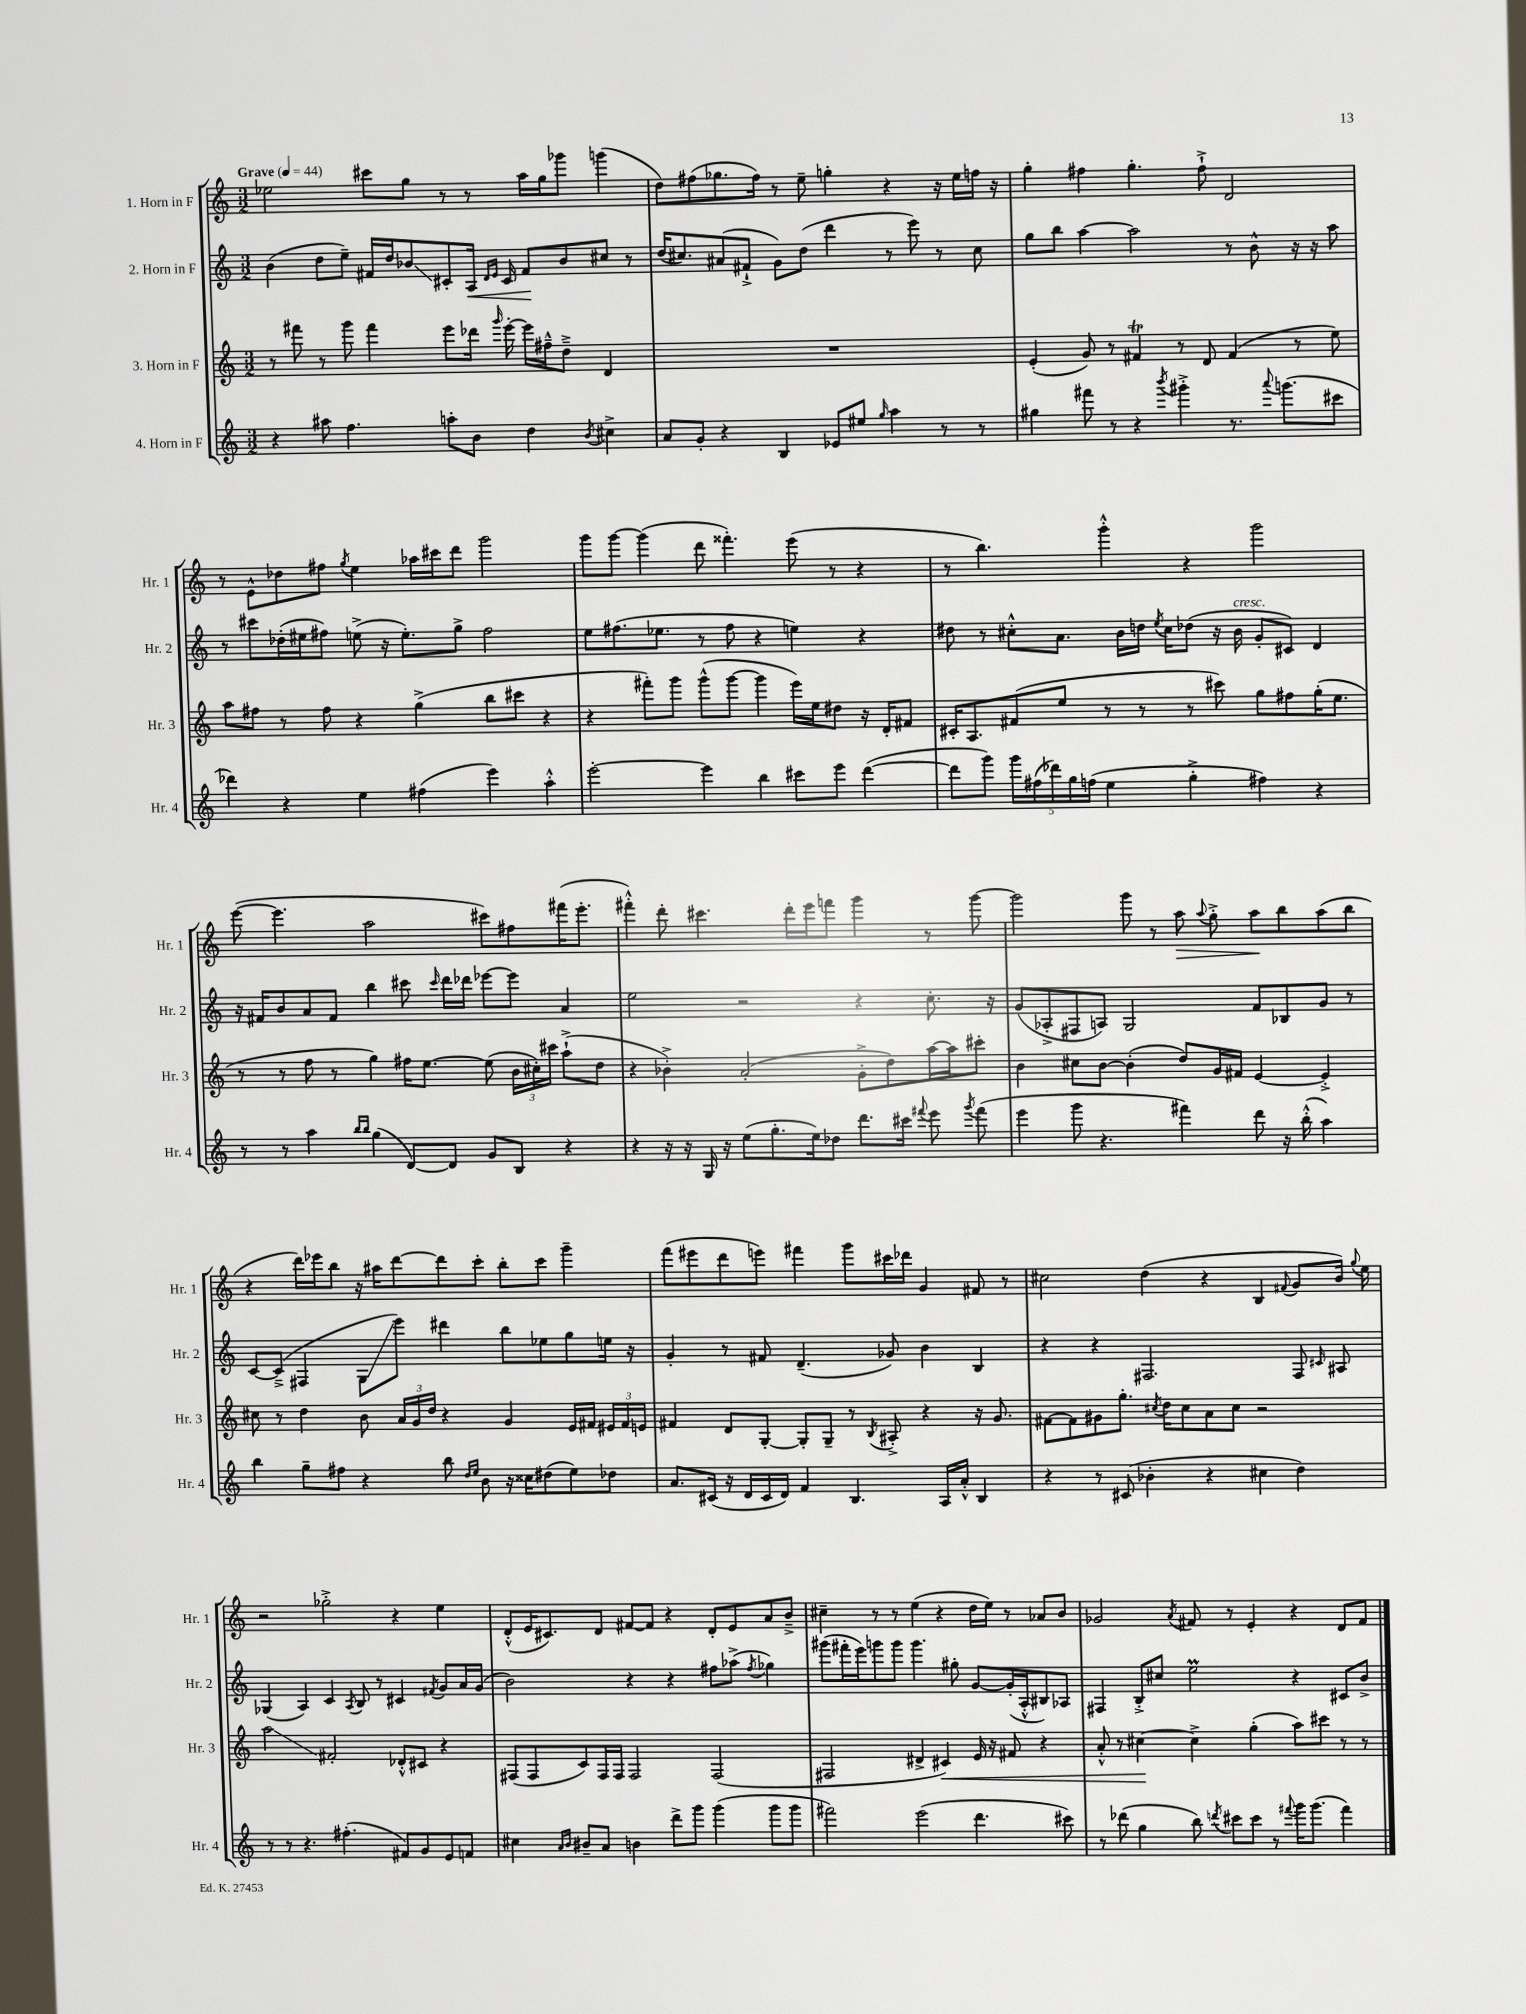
<<
\new StaffGroup <<
\new Staff = "s0" \with { instrumentName = "1. Horn in F" shortInstrumentName = "Hr. 1" } {
    \clef treble \key c \major \numericTimeSignature \time 3/2 \tempo "Grave" 4 = 44
    \autoBeamOff ees''2 cis'''8[ g''8] r8 r8 a''16[ g''16 ges'''8] g'''4( |
    d''8[) fis''8( ges''8. fis''16]) r8 e''8-- g''4-. r4 r16 e''16[ f''16] r16 |
    g''4-. fis''4 g''4.-. fis''8-!-> d'2 |
    r8 e'8[-^ des''8 fis''8] \acciaccatura { g''8 } e''4 aes''16[ cis'''16 d'''8] g'''2 |
    g'''8[ g'''8]~ g'''4( d'''8 fisis'''4.-.) e'''8( r8 r4 |
    r8 b''4.) g'''4-.-^ r4 g'''2 |
    e'''8~( e'''4. a''2 cis'''8[) fis''8 fis'''16( e'''8.]-. |
    fis'''4-.-^) d'''8-. cis'''4. d'''16[-. e'''16 f'''8] g'''4 r8 g'''8~ |
    g'''2 g'''8 r8 a''8\> \appoggiatura { a''8 } g''8-.-> a''8[\! b''8 a''8( b''8] |
    r4 d'''16[) ees'''16 b''8] r16 ais''16[ d'''8~ d'''8 c'''8]-. b''8[-. c'''8] g'''4-- |
    f'''8[( eis'''8 d'''8 e'''8]) fis'''4 g'''8[ cis'''16 des'''16] g'4 fis'8 r8 |
    cis''2 d''4( r4 b4 \appoggiatura { fis'8 } g'8[ b'16]) \appoggiatura { g''8 } e''16 |
    r2 ges''2-.-> r4 e''4 |
    d'8[-.-^( e'16 cis'8.) d'8] fis'8[~ fis'8] r4 d'8[-. e'8 a'8 b'8]---> |
    cis''4-- r8 r8 e''4( r4 d''16[ e''16]) r8 aes'8[ b'8] |
    ges'2 \acciaccatura { a'8 } fis'8 r8 e'4-. r4 d'8[ fis'8] \bar "|." |
}
\new Staff = "s1" \with { instrumentName = "2. Horn in F" shortInstrumentName = "Hr. 2" } {
    \clef treble \key c \major \numericTimeSignature \time 3/2
    \autoBeamOff b'4( d''8[ e''8]--) fis'16[ d''16 bes'8\glissando cis'8-. a16]\< \grace { d'16[ e'16] } cis'16 fis'8[\! bes'8 cis''8] r8 |
    d''16[( cis''8.) ais'8( fis'8]-!-> g'8[) d''8]( d'''4 r8 e'''8) r8 cis''8 |
    g''8[ b''8] a''4~ a''2 r8 b'8-^ r16 r16 a''8 |
    r8 cis'''8[ des''16-.( eis''16 fis''8]) e''8->( r16 e''8.[-.) g''8]-> fis''2 |
    e''8[ fis''8.( ees''8.] r8 fis''8 r4 e''4) r4 |
    dis''8 r8 cis''8[-.-^ a'8.] b'16[ d''16] \acciaccatura { e''8 } cis''16[ des''8]( r16 b'16^\markup { \italic "cresc." } g'8[-. cis'8]) d'4 |
    r16 fis'16[ b'8 a'8 fis'8] b''4 cis'''8 \grace { cis'''16 } d'''16[ des'''16] ees'''8[~ ees'''8] a'4 |
    e''2 r2 r4 c''8.-. r16 |
    g'8[( aes8-.-> fis8 a8]) g2 f'8[ bes8 g'8] r8 |
    c'8[~ c'8]--->( fis4 g8[\glissando e'''8]) dis'''4 b''8[ ees''8 g''8 e''16] r16 |
    g'4-. r8 fis'8 d'4.--( ges'8) b'4 b4 |
    r4 r4 fis2. fis8 \grace { cis'16 } ais8 |
    ges4( a4) c'4 \acciaccatura { a8 } b8 r8 cis'4 \acciaccatura { fis'8 } g'8[ a'16 g'16]( |
    b'2) r4 r4 fis''8[ aes''8]->( \acciaccatura { fis''8 } ges''4) |
    gis'''8[( fis'''16-. e'''16) g'''8 g'''8] g'''4. gis''8-. g'8[~ g'16-.( a16-.-^ bis8) aes8] |
    fis4 b8[-.-> cis''8] e''2\prall r4 cis'8[ b'8]-> \bar "|." |
}
\new Staff = "s2" \with { instrumentName = "3. Horn in F" shortInstrumentName = "Hr. 3" } {
    \clef treble \key c \major \numericTimeSignature \time 3/2
    \autoBeamOff r8 fis'''8 r8 g'''8 fis'''4 e'''8[ des'''16] \grace { g'''16 } e'''16~-. e'''16[ fis''16---^ d''8]---> d'4 |
    R1. |
    e'4-.( g'8) r8 fis'4\trill r8 d'8 fis'4( r8 e''8) |
    a''8[ fis''8] r8 fis''8 r4 g''4->( b''8[ cis'''8] r4 |
    r4 fis'''8[-.) g'''8] g'''8[-^( g'''8]~ g'''4 e'''16[) e''16 dis''8] r16 d'16[-. fis'8] |
    cis'16[-. a8. fis'8( e''8] r8 r8 r8 cis'''8) g''8[ fis''8 g''16-.( e''8.] |
    r8 r8 f''8 r8 g''4) fis''16[ e''8.]~ e''8( \tuplet 3/2 { b'16[ cis''16-.) cis'''16] } a''8[-!->( d''8] |
    r4 bes'4-.->) a'2-.( g'8[-.-> d''8) a''16~ a''16 cis'''8]-. |
    b'4 cis''8[ b'8]~ b'4-.( d''8[) g'16 fis'16] e'4~ e'4-.-> |
    cis''8 r8 d''4 b'8 \tuplet 3/2 { a'16[ g'16 d''16] } r4 g'4 e'16[ fis'16] \tuplet 3/2 { eis'16[ fis'16 e'16] } |
    fis'4 d'8[ g8]~-. g8[-. g8]-- r8 \acciaccatura { b8 } ais8-.-> r4 r16 g'8. |
    fis'8[~ fis'8 gis'8 g''8.]-. \acciaccatura { cis''8 } d''16[ cis''8 a'8 cis''8] r2 |
    a''2\glissando fis'2-. des'8[-.-^ cis'8] r4 |
    fis8[( fis8 c'8) fis16 fis16] fis2 fis2( |
    fis2 dis'4-> cis'4\<) e'16 r16 fis'8 r4 |
    a'8-.-^ r8 cis''4~\! cis''4-> g''4-.( a''8[) cis'''8] r8 r8 \bar "|." |
}
\new Staff = "s3" \with { instrumentName = "4. Horn in F" shortInstrumentName = "Hr. 4" } {
    \clef treble \key c \major \numericTimeSignature \time 3/2
    \autoBeamOff r4 ais''8 f''4. a''8[-. b'8] d''4 \acciaccatura { b'8 } cis''4-> |
    a'8[ g'8]-. r4 b4 ees'8[ eis''8] \grace { g''16 } a''4 r8 r8 |
    gis''4 fis'''8 r8 r4 \acciaccatura { b'''8 } gis'''4-.-> r8. \appoggiatura { a'''8 } g'''8.[( cis'''8] |
    des'''4) r4 e''4 fis''4( e'''4) a''4-.-^ |
    e'''2~-. e'''4 b''4 cis'''8[ e'''8] d'''4~( |
    d'''8[ g'''8]) \tuplet 5/4 { g'''16[ fis''16( des'''16) g''16 f''16]( } e''4 g''4-.-> fis''4) r4 |
    r8 r8 a''4 \grace { b''16[ b''16] } g''4( d'8[~) d'8] g'8[ b8] r4 |
    r4 r16 r16 g16 r16 e''8[( g''8.-. e''16) des''8] d'''8.[ cis'''16] \appoggiatura { fis'''8 } e'''8 \acciaccatura { g'''8 } fis'''8( |
    e'''4 g'''8 r4. fis'''4) d'''8 r16 b''16-.-^( a''4) |
    b''4 g''8[-- fis''8] r4 b''8 \grace { d''16[ e''16] } b'8 r16 cisis''16[ dis''8( e''8) des''8] |
    a'8.[ cis'16]( r16 d'16[ cis'16 d'16]) f'4 b4. a16[ a'16]-.-^ b4 |
    r4 r8 cis'8( bes'4-. r4 cis''4 d''4) |
    r8 r8 r4. fis''4.-.( fis'8[) g'8 e'8 f'8] |
    cis''4 \grace { a'16[ b'16] } bis'8[-- a'8] b'4 d'''8[-> g'''8] g'''4( g'''8[ g'''8] |
    fis'''2) e'''2( d'''4. cis'''8) |
    r8 des'''8( g''4 b''8) \acciaccatura { d'''8 } cis'''8[ cis'''8] r8 \appoggiatura { fis'''8 } g'''16[ g'''8.]( fis'''4) \bar "|." |
}
>>
>>
\layout { \context { \Score \remove "Bar_number_engraver" } }
